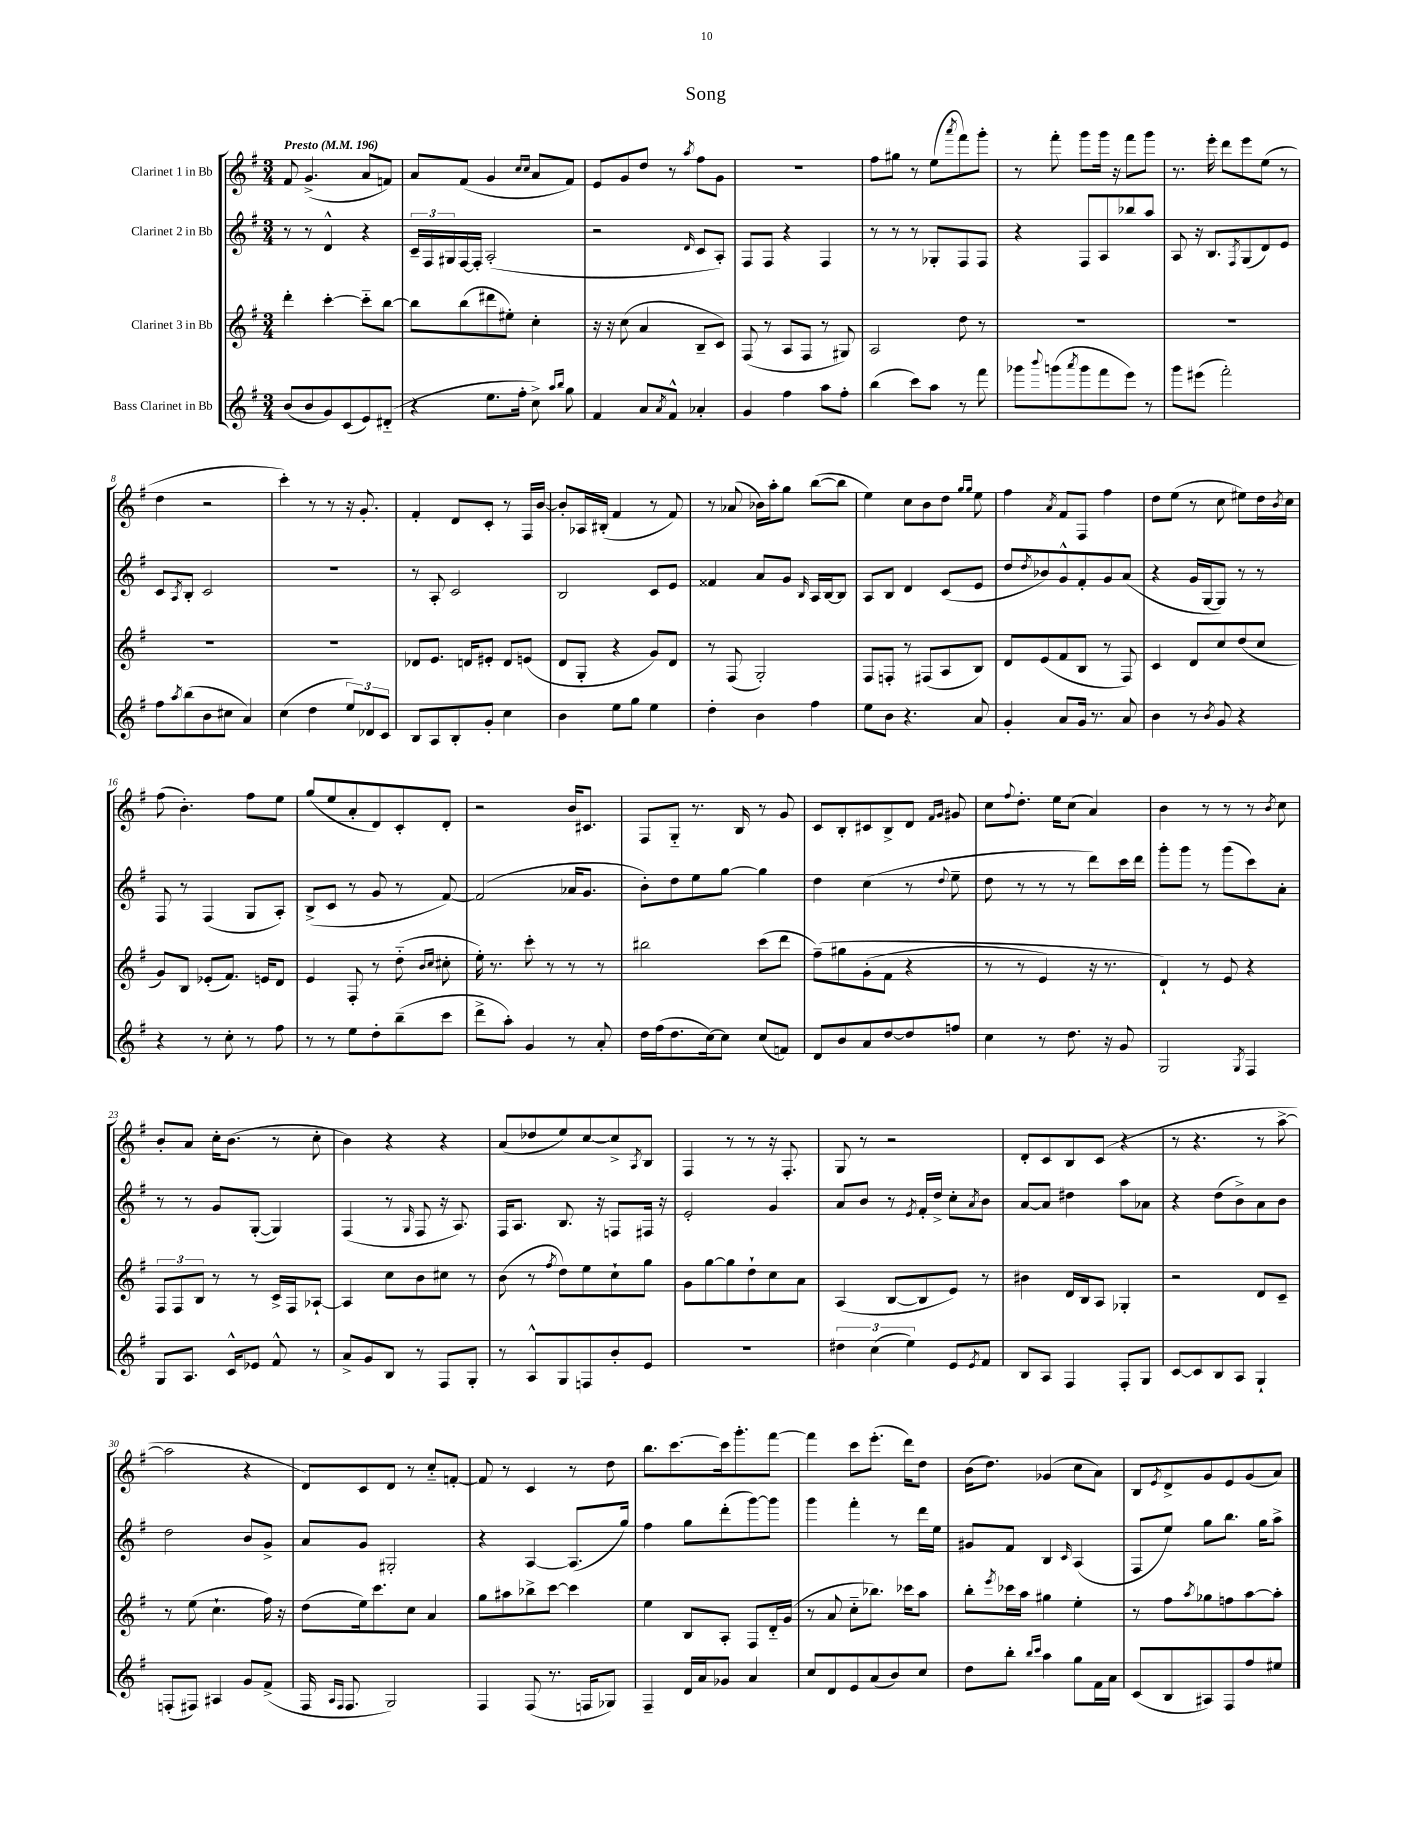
\header { title = "Song" }
<<
\new StaffGroup <<
\new Staff = "s0" \with { instrumentName = "Clarinet 1 in Bb" } {
    \clef treble \key g \major \numericTimeSignature \time 3/4 \tempo "Presto" 4 = 196
    fis'8 g'4.->( a'8 f'8) |
    a'8 fis'8( g'4 \grace { c''16 c''16 } a'8 fis'8) |
    e'8 g'8 d''8 r8 \acciaccatura { a''8 } fis''8 g'8 |
    R2. |
    fis''8 gis''8 r8 e''8( \acciaccatura { a'''8 } fis'''8) g'''8-. |
    r8 fis'''8-. g'''8 g'''16 r16 fis'''8 g'''8 |
    r8. e'''16-. d'''8 e'''8 e''8( r8 |
    d''4 r2 |
    c'''4-.) r8 r8 r16 g'8.-. |
    fis'4-. d'8 c'8-. r8 fis16 b'16~ |
    b'8-. aes16 bis16-.( fis'4 r8 fis'8) |
    r8 aes'8( bes'16) a''16-. g''8 b''8~( b''8 |
    e''4) c''8 b'8 d''8 \grace { g''16 g''16 } e''8 |
    fis''4 \acciaccatura { a'8 } fis'8 fis8 fis''4 |
    d''8 e''8( r8 c''8 eis''8) d''16 \acciaccatura { b'8 } c''16 |
    fis''8( b'4.-.) fis''8 e''8 |
    g''8( e''8 a'8-. d'8) c'8-. d'8-. |
    r2 b'16 cis'8. |
    fis8 g8-_ r8. b16 r8 g'8 |
    c'8 b8-. cis'8 b8-> d'8 \grace { fis'16 g'16 } gis'8 |
    c''8 \appoggiatura { fis''8 } d''8.-. e''16 c''8( a'4) |
    b'4 r8 r8 r8 \acciaccatura { b'8 } c''8 |
    b'8-. a'8 c''16-. b'8.( r8 c''8-. |
    b'4) r4 r4 |
    a'8( des''8 e''8) c''8~ c''8-> \acciaccatura { a8 } b8 |
    fis4 r8 r8 r16 fis8.-. |
    g8 r8 r2 |
    d'8-. c'8 b8 c'8( r4 |
    r8 r4. r8 a''8~-> |
    a''2 r4 |
    d'8) c'8 d'8 r8 c''8-_ f'8~-. |
    f'8 r8 c'4 r8 d''8 |
    b''8. c'''8.~ c'''16 g'''8.-. fis'''8~ |
    fis'''4 c'''8 e'''8.-.( d'''16) d''8 |
    b'16( d''8.) ges'4( c''8 a'8) |
    b8 \acciaccatura { e'8 } d'8-> g'8 e'8 g'8( a'8) \bar "|." |
}
\new Staff = "s1" \with { instrumentName = "Clarinet 2 in Bb" } {
    \clef treble \key g \major \numericTimeSignature \time 3/4
    r8 r8 d'4-^ r4 |
    \tuplet 3/2 { c'16-- fis16 gis16 } fis16~ fis16-. a2-.( |
    r2 \grace { d'16 } c'8 a8-.) |
    fis8 fis8 r4 fis4 |
    r8 r8 r8 ges8-. fis8 fis8 |
    r4 fis8 a8 bes''8 a''8 |
    a8 r16 b8. \acciaccatura { fis8 } g8( d'8) e'8 |
    c'8 \acciaccatura { a8 } b8-. c'2 |
    R2. |
    r8 a8-. c'2 |
    b2 c'8 e'8 |
    fisis'4 a'8 g'8 \grace { b16 } a16 b16~ b8 |
    a8 b8 d'4 c'8( e'8 |
    d''8 \acciaccatura { d''8 } bes'8) g'8-^ fis'8-. g'8 a'8( |
    r4 g'16 g16~ g8) r8 r8 |
    fis8 r8 fis4( g8 a8-.) |
    b8->( c'8 r8 g'8 r8 fis'8~) |
    fis'2( aes'16 g'8. |
    b'8-.) d''8 e''8 g''8~ g''4 |
    d''4 c''4( r8 \appoggiatura { d''8 } e''8-- |
    d''8 r8 r8 r8 d'''8) c'''16 d'''16 |
    g'''8-. g'''8 r8 g'''8( c'''8) a'8-. |
    r8 r8 g'8 g8~-.( g4) |
    fis4( r8 \grace { g16 } fis8 r16 a8.) |
    fis16 a8. b8. r16 f8 fis16 r16 |
    e'2-. g'4 |
    a'8 b'8 r8 \acciaccatura { e'8 } fis'16-. d''16-> c''8-. \acciaccatura { a'8 } b'8 |
    a'8~ a'8 dis''4 a''8 aes'8 |
    r4 d''8( b'8->) a'8 b'8 |
    d''2 b'8 g'8-> |
    a'8 g'8 gis2-. |
    r4 a4~ a8.( g''16) |
    fis''4 g''8 d'''8-.( g'''8~) g'''8 |
    g'''4 fis'''4-. r8 d'''16 e''16 |
    gis'8 fis'8 b4 \grace { c'16 } a4( |
    fis8 e''8) g''8 b''8. g''16 a''8-> \bar "|." |
}
\new Staff = "s2" \with { instrumentName = "Clarinet 3 in Bb" } {
    \clef treble \key g \major \numericTimeSignature \time 3/4
    d'''4-. c'''4~-. c'''8-_ b''8~ |
    b''8 b''8( dis'''8 eis''8-.) c''4-. |
    r16 r16 c''8( a'4 b8-- c'8) |
    fis8( r8 a8 fis8 r8 gis8) |
    a2 d''8 r8 |
    R2. |
    R2. |
    R2. |
    R2. |
    des'8 e'8. d'16 eis'8-. d'8 e'8( |
    d'8 g8-. r4 g'8) d'8 |
    r8 fis8( g2-.) |
    fis8 f8-. r8 fis8( a8 b8) |
    d'8 e'8( fis'8 b8 r8 fis8) |
    c'4 d'8 c''8 d''8( c''8 |
    g'8) b8 ees'8-.( fis'8.) e'16 d'8 |
    e'4 fis8-. r8 d''8-_( \grace { b'16 c''16 } cis''8-. |
    e''16-.) r8. c'''8-. r8 r8 r8 |
    bis''2 c'''8( d'''8 |
    fis''8--)\( gis''8 g'8-.( fis'8 r4 |
    r8 r8 e'4) r16 r8. |
    d'4-!\) r8 e'8 r4 |
    \tuplet 3/2 { fis8 fis8 b8 } r8 r8 c'16-> fis16 aes8~-! |
    aes4 c''8 b'8 cis''8 r8 |
    b'8( r8 \acciaccatura { fis''8 } d''8) e''8 c''8-! g''8 |
    g'8 g''8~ g''8 d''8-! c''8 a'8 |
    a4( b8~ b8 e'8) r8 |
    bis'4 d'16 b16 a8 ges4-. |
    r2 d'8 c'8-- |
    r8 e''8( c''4.-! fis''16) r16 |
    d''8( e''16) c'''8. c''8 a'4 |
    g''8 ais''8 bes''8-> c'''8~ c'''4 |
    e''4 b8 a8-. fis8 d'16-_ g'16( |
    r8 a'8 c''8-_ bes''8.) ces'''16 a''8 |
    b''8-. \acciaccatura { e'''8 } ces'''16 a''16 gis''4 e''4-. |
    r8 fis''8 \acciaccatura { a''8 } ges''8 f''8 a''8~ a''8-. \bar "|." |
}
\new Staff = "s3" \with { instrumentName = "Bass Clarinet in Bb" } {
    \clef treble \key g \major \numericTimeSignature \time 3/4
    b'8( b'8 g'8) c'8( e'8) dis'8-_( |
    r4 e''8. fis''16-. c''8->) \grace { a''16 b''16 } g''8 |
    fis'4 a'8 \acciaccatura { a'8 } fis'8-^ aes'4-. |
    g'4 fis''4 a''8 fis''8-. |
    b''4( c'''8) a''8 r8 fis'''8 |
    ges'''8 \appoggiatura { b'''8 } g'''8( \acciaccatura { a'''8 } g'''8 fis'''8 e'''8) r8 |
    g'''8 eis'''8( fis'''2-.) |
    fis''8 \acciaccatura { a''8 } b''8( b'8 cis''8 a'4) |
    c''4( d''4 \tuplet 3/2 { e''8) des'8 c'8 } |
    b8 a8 b8-. g'8-. c''4 |
    b'4 e''8 g''8 e''4 |
    d''4-. b'4 fis''4 |
    e''8 b'8 r4. a'8 |
    g'4-. a'8 g'16 r8. a'8 |
    b'4 r8 \acciaccatura { b'8 } g'8 r4 |
    r4 r8 c''8-. r8 fis''8 |
    r8 r8 e''8 d''8-. b''8--( c'''8 |
    d'''8-> a''8-.) g'4 r8 a'8-. |
    d''16 fis''16( d''8. c''16~) c''8 c''8( f'8) |
    d'8 b'8 a'8 d''8~ d''8 f''8 |
    c''4 r8 d''8. r16 g'8 |
    g2 \acciaccatura { g8 } fis4 |
    g8 a8. c'16-^ ees'8 fis'8-^ r8 |
    a'8-> g'8 b8 r8 fis8 g8-. |
    r8 a8-^ g8 f8 b'8-. e'8 |
    R2. |
    \tuplet 3/2 { dis''4 c''4( e''4) } e'8 \acciaccatura { e'8 } fis'8 |
    b8 a8 fis4 fis8-. g8 |
    c'8~ c'8 b8 a8 g4-! |
    f8-.( fis8) ais4 g'8 fis'8->( |
    fis16 \grace { a16 fis16 } fis8. g2) |
    fis4 fis8( r8. f16 ges8) |
    fis4-- d'16 a'16 ges'8 a'4 |
    c''8 d'8 e'8 a'8( b'8) c''8 |
    d''8 b''8-. \grace { b''16 c'''16 } a''4 g''8 fis'16 a'16 |
    c'8( b8 ais8) fis8 fis''8 eis''8 \bar "|." |
}
>>
>>
